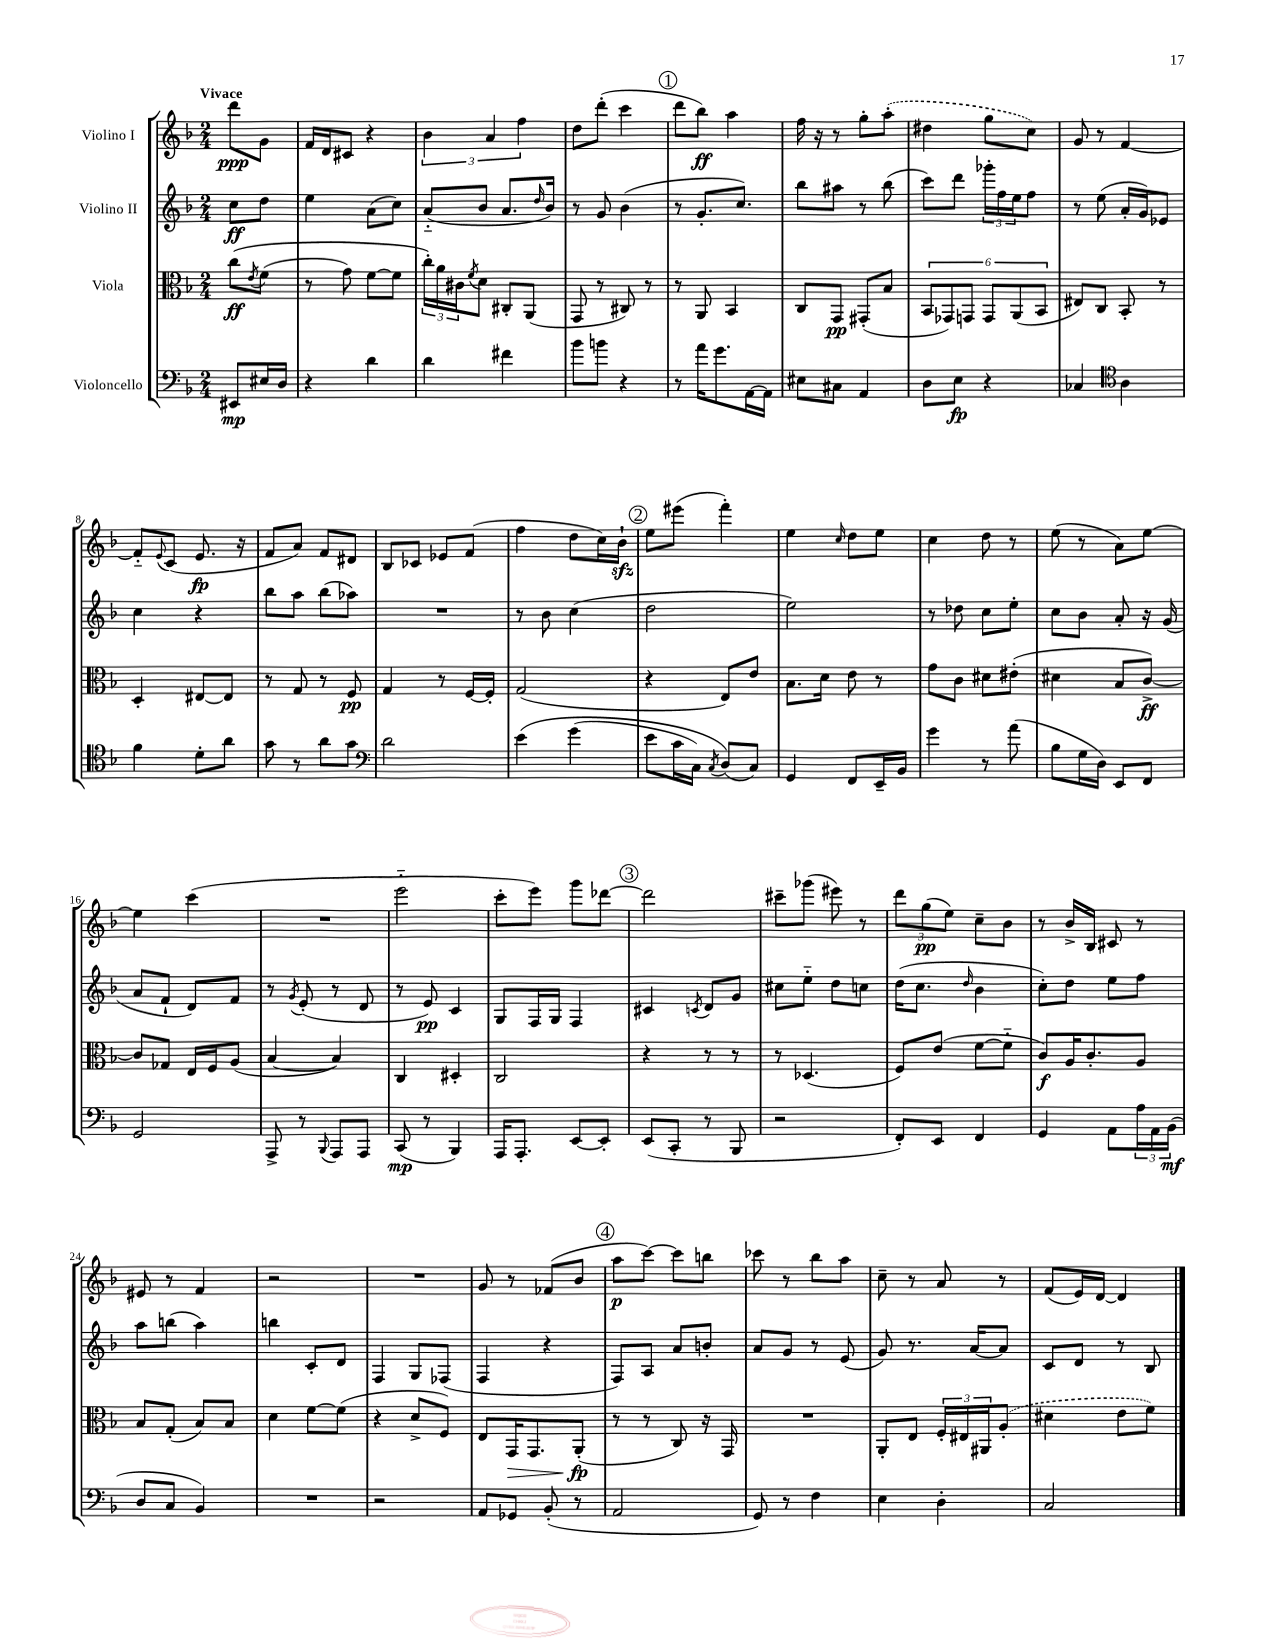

**kern	**kern	**kern	**kern
*staff4	*staff3	*staff2	*staff1
*clefF4	*clefC3	*clefG2	*clefG2
*k[b-]	*k[b-]	*k[b-]	*k[b-]
*M2/4	*M2/4	*M2/4	*M2/4
8EE#	&(8cc	8cc	8ddd
.	8qe	.	.
16E#	(8f	8dd	8g
16D	.	.	.
=	=	=	=
4r	8r	4ee	16f
.	.	.	16d
.	8g)	.	8c#
4d	[8f	(8a	4r
.	8f]	8cc)	.
=	=	=	=
4d	24cc'&)	(8a'~	6b-
.	24a	.	.
.	24c#	.	.
.	8qf	.	.
.	8d	8b-	.
.	.	.	6a
4f#	8C#'	8.a	.
.	.	.	6ff
.	(8AA	.	.
.	.	16qqdd	.
.	.	16b-)	.
=	=	=	=
8b-	8GG	8r	8dd
8b	8r	8g	(8ddd'
4r	8C#)	(4b-	4ccc
.	8r	.	.
=	=	=	=
8r	8r	8r	8ddd
16a	8AA	8.g'	8bb-)
8.g	.	.	.
.	4BB-	.	4aa
.	.	8.cc)	.
[16AA	.	.	.
16AA]	.	.	.
=	=	=	=
8E#	8C	8bb-	16ff
.	.	.	16r
8C#	8GG	8aa#	8r
4AA	(8GG#'	8r	8gg'
.	8B-	(8bb-	(8aa'
=	=	=	=
8D	12BB-	8ccc)	4dd#
.	12GG-)	.	.
8E	.	8ddd	.
.	12GG	.	.
4r	12GG	24ggg-'	8gg
.	.	24ff	.
.	(12AA	24ee	.
.	.	8ff	8cc)
.	12BB-	.	.
=	=	=	=
4C-	8E#)	8r	8g
.	8C	(8ee	8r
*clefC4	*	*	*
4A	8BB-'	16a'	[4f
.	.	16g)	.
.	8r	8e-	.
=	=	=	=
4f	4D'	4cc	8f'~]
.	.	.	8qqe
.	.	.	(8c
8d'	[8E#	4r	8.e
8a	8E#]	.	.
.	.	.	16r
=	=	=	=
8g	8r	8bb-	8f
8r	8G	8aa	8a)
8a	8r	(8bb-	8f
8g	8F	8aa-)	8d#
=	=	=	=
*clefF4	*	*	*
2d	4G	2r	8B-
.	.	.	8c-
.	8r	.	8e-
.	[16F	.	(8f
.	16F']	.	.
=	=	=	=
&(4e	(2G	8r	4ff
.	.	8b-	.
(4g	.	(4cc	8dd
.	.	.	16cc)
.	.	.	16b-`
=	=	=	=
8e	4r	2dd	8ee
16c	.	.	(8eee#
16C)	.	.	.
8qC	.	.	.
(8D&)	8E)	.	4fff')
8C)	8e	.	.
=	=	=	=
4GG	8.B-	2ee)	4ee
.	16d	.	.
.	.	.	16qqcc
8FF	8e	.	8dd
16EE~	8r	.	8ee
16BB-	.	.	.
=	=	=	=
4g	8g	8r	4cc
.	8c	8dd-	.
8r	8d#	8cc	8dd
(8a	(8e#'	8ee'	8r
=	=	=	=
8B-	4d#	8cc	(8ee
16G	.	8b-	8r
16D)	.	.	.
8EE	8B-	8a'	8a)
8FF	[8c^)	16r	[8ee
.	.	(16g	.
=	=	=	=
2GG	8c]	8a	4ee]
.	8G-	8f`	.
.	16E	8d)	(4ccc
.	16F	.	.
.	(8A	8f	.
=	=	=	=
8AAA^	[4B-	8r	2r
.	.	8qg	.
8r	.	(8e'	.
8qqBBB-	.	.	.
8AAA	4B-])	8r	.
8AAA	.	8d	.
=	=	=	=
(8CC	4C	8r	2eee'~
8r	.	8e)	.
4BBB-)	4D#'	4c	.
=	=	=	=
16AAA	2C	8G	8ccc'
8.AAA'	.	.	.
.	.	16F	8eee)
.	.	16G	.
[8EE	.	4F	8ggg
8EE']	.	.	[8ddd-
=	=	=	=
(8EE	4r	4c#	2ddd-]
8CC'	.	.	.
.	.	8qc	.
8r	8r	8d	.
8BBB-	8r	8g	.
=	=	=	=
2r	8r	8cc#	8ccc#~
.	(4.D-	8ee'~	(8ggg-
.	.	8dd	8eee#)
.	.	8cc	8r
=	=	=	=
8FF')	8F)	(16dd	12ddd
.	.	8.cc	.
.	.	.	(12gg
8EE	(8e	.	.
.	.	.	12ee)
.	.	16qqdd	.
4FF	[8f	4b-	8cc~
.	8f'~]	.	8b-
=	=	=	=
4GG	8c)	8cc')	8r
.	16A	8dd	16b-^
.	8.c'	.	16B-
8AA	.	8ee	8c#
24A	8A	8ff	8r
24AA	.	.	.
(24BB-	.	.	.
=	=	=	=
8D	8B-	8aa	8e#
8C	(8G'	(8bb	8r
4BB-)	8B-)	4aa)	4f
.	8B-	.	.
=	=	=	=
2r	4d	4bb	2r
.	[8f	8c'	.
.	(8f]	8d	.
=	=	=	=
2r	4r	4F	2r
.	8d^	8G	.
.	8F)	(8F-	.
=	=	=	=
8AA	8E	4F	8g
8GG-	16GG	.	8r
.	8.GG	.	.
(8BB-'	.	4r	(8f-
8r	(8AA'	.	8b-
=	=	=	=
2AA	8r	8F)	8aa
.	8r	8A	[8ccc)
.	8C)	8a	8ccc]
.	16r	8b'	8bb
.	16GG	.	.
=	=	=	=
8GG)	2r	8a	8ccc-
8r	.	8g	8r
4F	.	8r	8bb-
.	.	(8e	8aa
=	=	=	=
4E	8AA'	8g)	8cc~
.	8E	8.r	8r
4D'	24F'	.	8a
.	24E#	.	.
.	.	[16a	.
.	24AA#	.	.
.	(8A'	8a]	8r
=	=	=	=
2C	4d#	8c	(8f
.	.	8d	16e)
.	.	.	[16d
.	8e	8r	4d]
.	8f)	8B-	.
==	==	==	==
*-	*-	*-	*-
